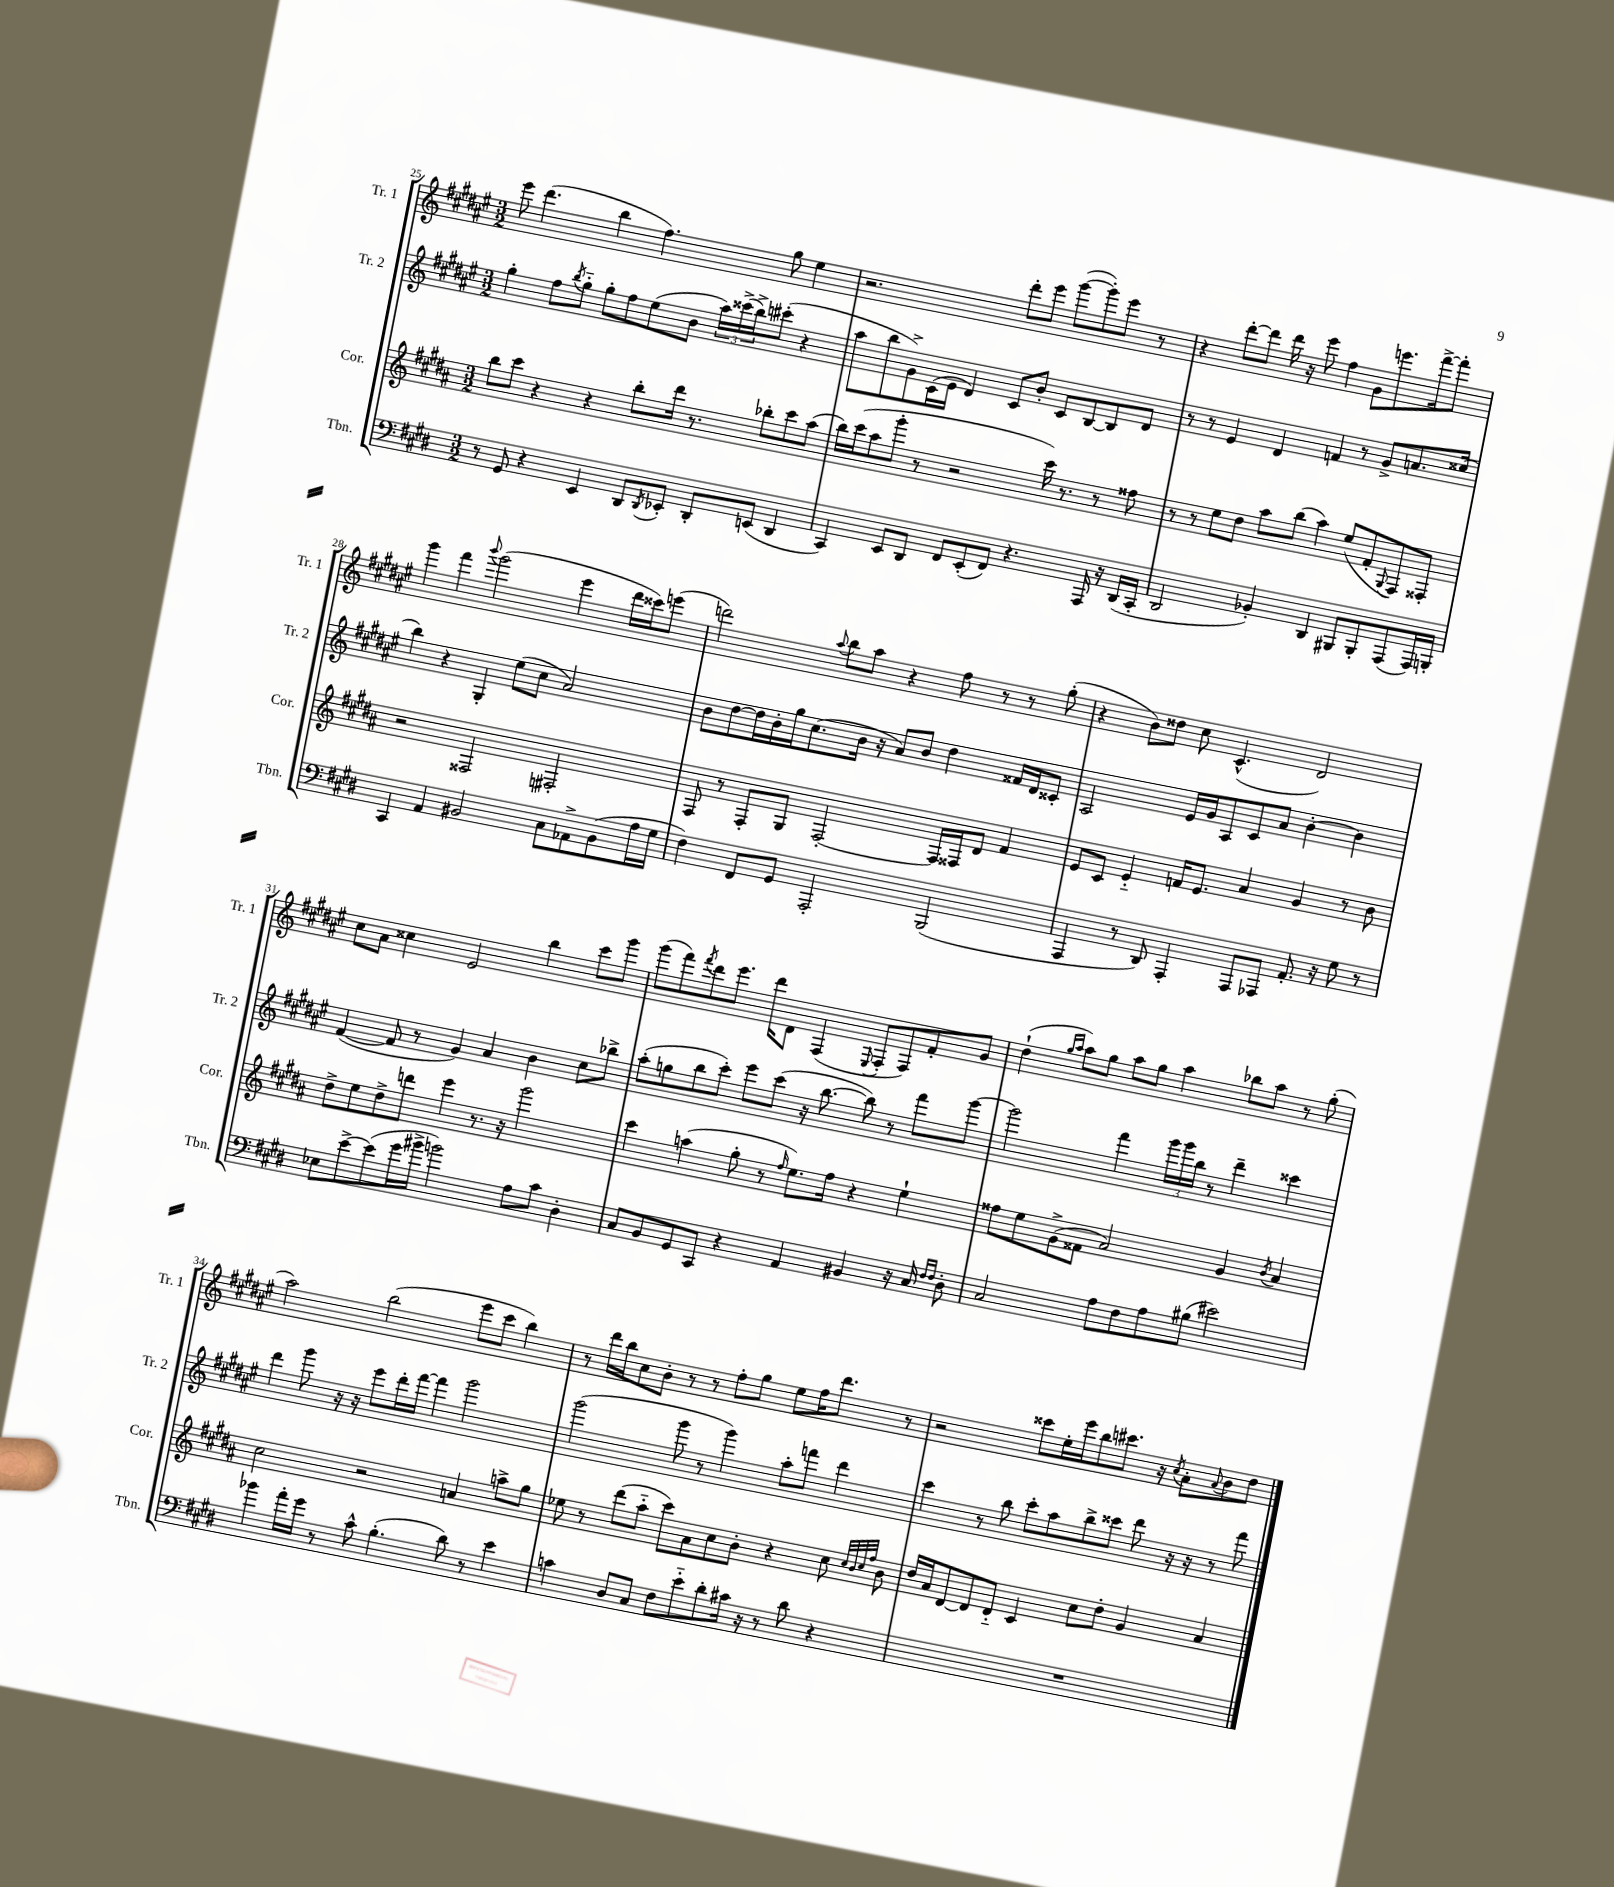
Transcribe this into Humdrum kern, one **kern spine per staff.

**kern	**kern	**kern	**kern
*part4	*part3	*part2	*part1
*staff4	*staff3	*staff2	*staff1
*I"Tbn.	*I"Cor.	*I"Tr. 2	*I"Tr. 1
*I'Tbn.	*I'Cor.	*I'Tr. 2	*I'Tr. 1
*clefF4	*clefG2	*clefG2	*clefG2
*k[f#c#g#d#]	*k[f#c#g#d#a#]	*k[f#c#g#d#a#e#]	*k[f#c#g#d#a#e#]
*M3/2	*M3/2	*M3/2	*M3/2
=25	=25	=25	=25
8r	8bb\L	4gg#'\	8eee#\
8GG#/	8ccc#\J	.	(4.ddd#\
4r	4r	8ff#\L	.
.	.	8qbb/	.
.	.	8gg#\J	.
4EE/	4r	8gg#'\L	4bb\
.	.	8ff#\	.
8DD#/L	8bb'\L	(8ee#\	4.ff#\)
8qDD#/	.	.	.
8EE-X'/J	16ddd#\Jk	8b\J	.
.	8.r	.	.
8DD#'/L	.	24aa#\LL)	.
.	.	(24ccc##X^\	.
.	.	24bb^\J)	.
(8EEn/J	8bb-X'\L	(8ccc#X'\J	8gg#\
4DD#/	8ccc#\	4r	4ee#\
.	(8aa#\J	.	.
=26	=26	=26	=26
4CC#/)	16bb\LL)	8aa#\L	2.r
.	(16ccc#\J	.	.
.	8aa#\	8bb\	.
8EE/L	8ggg#'\J	8g#^\)	.
8DD#/J	8r	(16c#\L	.
.	.	16e#\JJ	.
8FF#/L	2r	4d#/)	.
(8EE'/	.	.	.
8FF#/J)	.	8c#/L	8ddd#'\L
4.r	.	8b'/J	8eee#\J
.	16ccc#\)	8c#/L	([8ggg#\L
.	8.r	.	.
.	.	[8B/	8ggg#'\])
16AAA/	8r	8B/]	8eee#\J
16r	.	.	.
(16DD#/LL	8ff##X\	8d#/J	8r
16CC#'/JJ	.	.	.
=27	=27	=27	=27
2DD#/	8r	8r	4r
.	8r	8r	.
.	8ee\L	4e#/	[8ddd#'\L
.	8dd#\J	.	8ddd#\J]
4BB-X'/)	8aa#\L	4d#/	16ddd#\
.	.	.	16r
.	(8bb\J	.	8eee#\
4DD#/	4aa#\)	4fn/	4ff#\
8BBB#X/L	(8ee/L	8r	8g#\L
8BBB#'/	8f#'/	8g#^/L	8.eeen\
.	8qqG#/	.	.
(8AAA/	8F#/)	8.an/	.
.	.	.	[16fff#^\k
16AAA/L)	8F##X'/J	.	8fff#'\J]
16BBBn'/JJ	.	(16cc##X/Jk	.
!!LO:LB:g=z
=28	=28	=28	=28
4CC#/	2r	4bb\)	4ggg#\
4AA/	.	4r	4fff#\
.	.	.	8qqbbb/
2BB#X/	2F##X/	4G#'/	(2ggg#\
.	.	(8ee#\L	.
.	.	8cc#\J	.
8C#\L	2F#X'/	2a#/)	4eee#\
8AA-X^\	.	.	.
(8BB#\	.	.	16ddd#\LL
.	.	.	16ccc##X\J)
16A\L	.	.	(8eeen\J
16G#\JJ	.	.	.
=29	=29	=29	=29
4F#\)	8F#/	8b\L	2dddn\)
.	8r	[8dd#\	.
8FF#/L	8F#'/L	16dd#\L]	.
.	.	16b'\	.
8GG#/J	8G#/J	16gg#\J	.
.	.	(8.cc#\	.
.	.	.	8qqaa#/
2AAA'/	[2F#'/	.	8bb\L
.	.	16b\Jk	8aa#\J
.	.	16r	.
.	.	8a#/L)	4r
.	.	8b/J	.
(2BBB/	16F#/LL]	4dd#\	8ff#\
.	16F##X/J	.	.
.	8d#/J	.	8r
.	4f#/	16f##X/LL	8r
.	.	16d#/J	.
.	.	8c##X'/J	(8gg#'\
=30	=30	=30	=30
4AAA/	8e/L	2A#/	4r
.	8c#/J	.	.
8r	4e/	.	8b\L)
8DD#/)	.	.	8dd##X\J
4AAA'/	16fn/KL	16e#/LL	8cc#\
.	8.e/J	16g#/J	.
.	.	8A#/	(4.c#^^/
8AAA/L	4a#/	8c#/	.
8AAA-X/J	.	8a#/J	.
8.AA'/	4g#/	[4b'\	2d#/)
16r	.	.	.
8G#\	8r	4b\]	.
8r	8b\	.	.
!!LO:LB:g=z
=31	=31	=31	=31
8E-X\L	8dd#^\L	([4f#/	8cc#\L
[8e^\	8ee\	.	8a#\J
(8e\]	8dd#^\	8f#/]	4cc##X\
16g#\L	8dddn\J	8r	.
16b#X^\JJ	.	.	.
2bn\)	4eee\	4g#/)	2e#/
.	8.r	4a#/	.
.	16r	.	.
8A\L	2ggg#\	4b\	4bb\
8c#\J	.	.	.
4D#'\	.	8cc#\L	8ccc#\L
.	.	8bb-X^\J	8ggg#\J
=32	=32	=32	=32
8C#/L	4ccc#\	(8aa#'\L	(8ggg#\L
8BB/	.	8ggn\	8fff#\)
.	.	.	8qfff#/
8GG#/	(4aan\	8bb\	8ddd#\
8CC#/J	.	8ccc#'\J)	8.eee#\J
4r	8gg#'\	8eee#\L	.
.	.	.	16ddd#\KL
.	8r	(8ccc#\J	8d#\J
.	16qqff#/	.	.
4AA/	8.ee\L)	16r	(4F#/
.	.	[8.bb\	.
.	16ff#\Jk	.	.
.	.	.	8qqE#/
4BB#X/	4r	8bb\])	8F#'/L
.	.	8r	8F#/)
16r	4ee`\	8fff#\L	8f#'/
16C#/	.	.	.
16qqF#/LL	.	.	.
16qqF#/JJ	.	.	.
8D#'\	.	[8ggg#\J	8g#/J
=33	=33	=33	=33
2C#/	8ff##X\L	2ggg#\]	(4dd#`\
.	8ee\	.	.
.	.	.	16qqgg#/LL
.	.	.	16qqaa#/JJ
.	(8g#^\	.	8aa#\L)
.	8f##X\J	.	8gg#\J
8A\L	2a#/)	4fff#\	8aa#\L
8F#\	.	.	8gg#\J
8A\	.	24ggg#\LL	4aa#\
.	.	24ggg#\	.
.	.	24bb\JJ	.
(8B#X\J	.	8r	.
2e#X\)	4g#/	4ddd#~\	8bb-X\L
.	.	.	8aa#\J
.	8qb/	.	.
.	4a#/	4ccc##X\	8r
.	.	.	(8gg#'\
!!LO:LB:g=z
=34	=34	=34	=34
4b-X\	2cc#\	4ddd#\	2aa#\)
16a'\LL	.	8ggg#\	.
16g#\JJ	.	.	.
8r	.	16r	.
.	.	16r	.
8c#^^\	2r	8eee#\L	(2bb\
(4.B'\	.	16ddd#'\L	.
.	.	[16fff#\JJ	.
.	.	4fff#\]	.
8d#\)	4an/	2ggg#\	8eee#\L
8r	.	.	8ccc#\J
4e\	8aan^\L	.	4bb\)
.	8gg#\J	.	.
=35	=35	=35	=35
4cn\	8ee-X\	(2ggg#\	8r
.	8r	.	16ddd#\LL
.	.	.	16bb\J
8D#/L	(8ddd#\L	.	8cc#\
8C#/J	8aa#\J	.	8b'\J
8F#\L	8ccc#\L)	8ggg#\	8r
8e\	8a#\	8r	8r
8d#'\	8cc#\	4ggg#\)	8ff#'\L
16c#X\Jk	8b'\J	.	8gg#\J
16r	.	.	.
8r	4r	8aa#'\L	8ee#\L
8d#\	.	8fffn\J	16ff#\K
.	.	.	8.ddd#\J
4r	8cc#\	4ddd#\	.
.	32qqcc#/LLL	.	.
.	32qqb/	.	.
.	32qqcc#/	.	.
.	32qqff#/JJJ	.	.
.	8b\	.	8r
=36	=36	=36	=36
1.r	16dd#/LL	4ccc#\	2r
.	16a#/J	.	.
.	[8d#/	.	.
.	8d#/]	8r	.
.	8d#/J	8bb\	.
.	4c#/	8ccc#'\L	8ccc##X\L
.	.	8aa#\	16ee#'\L
.	.	.	16eee#\J
.	8cc#\L	8bb^\	8bb\
.	8dd#'\J	8ccc##X\J	8.ccc#X\J
.	4g#/	8ddd#\	.
.	.	.	16r
.	.	.	8qcc#/
.	.	16r	8a#'\L
.	.	16r	.
.	.	.	8qqa#/
.	4a#/	8r	8b\
.	.	8fff#\	8dd#\J
==	==	==	==
*-	*-	*-	*-
